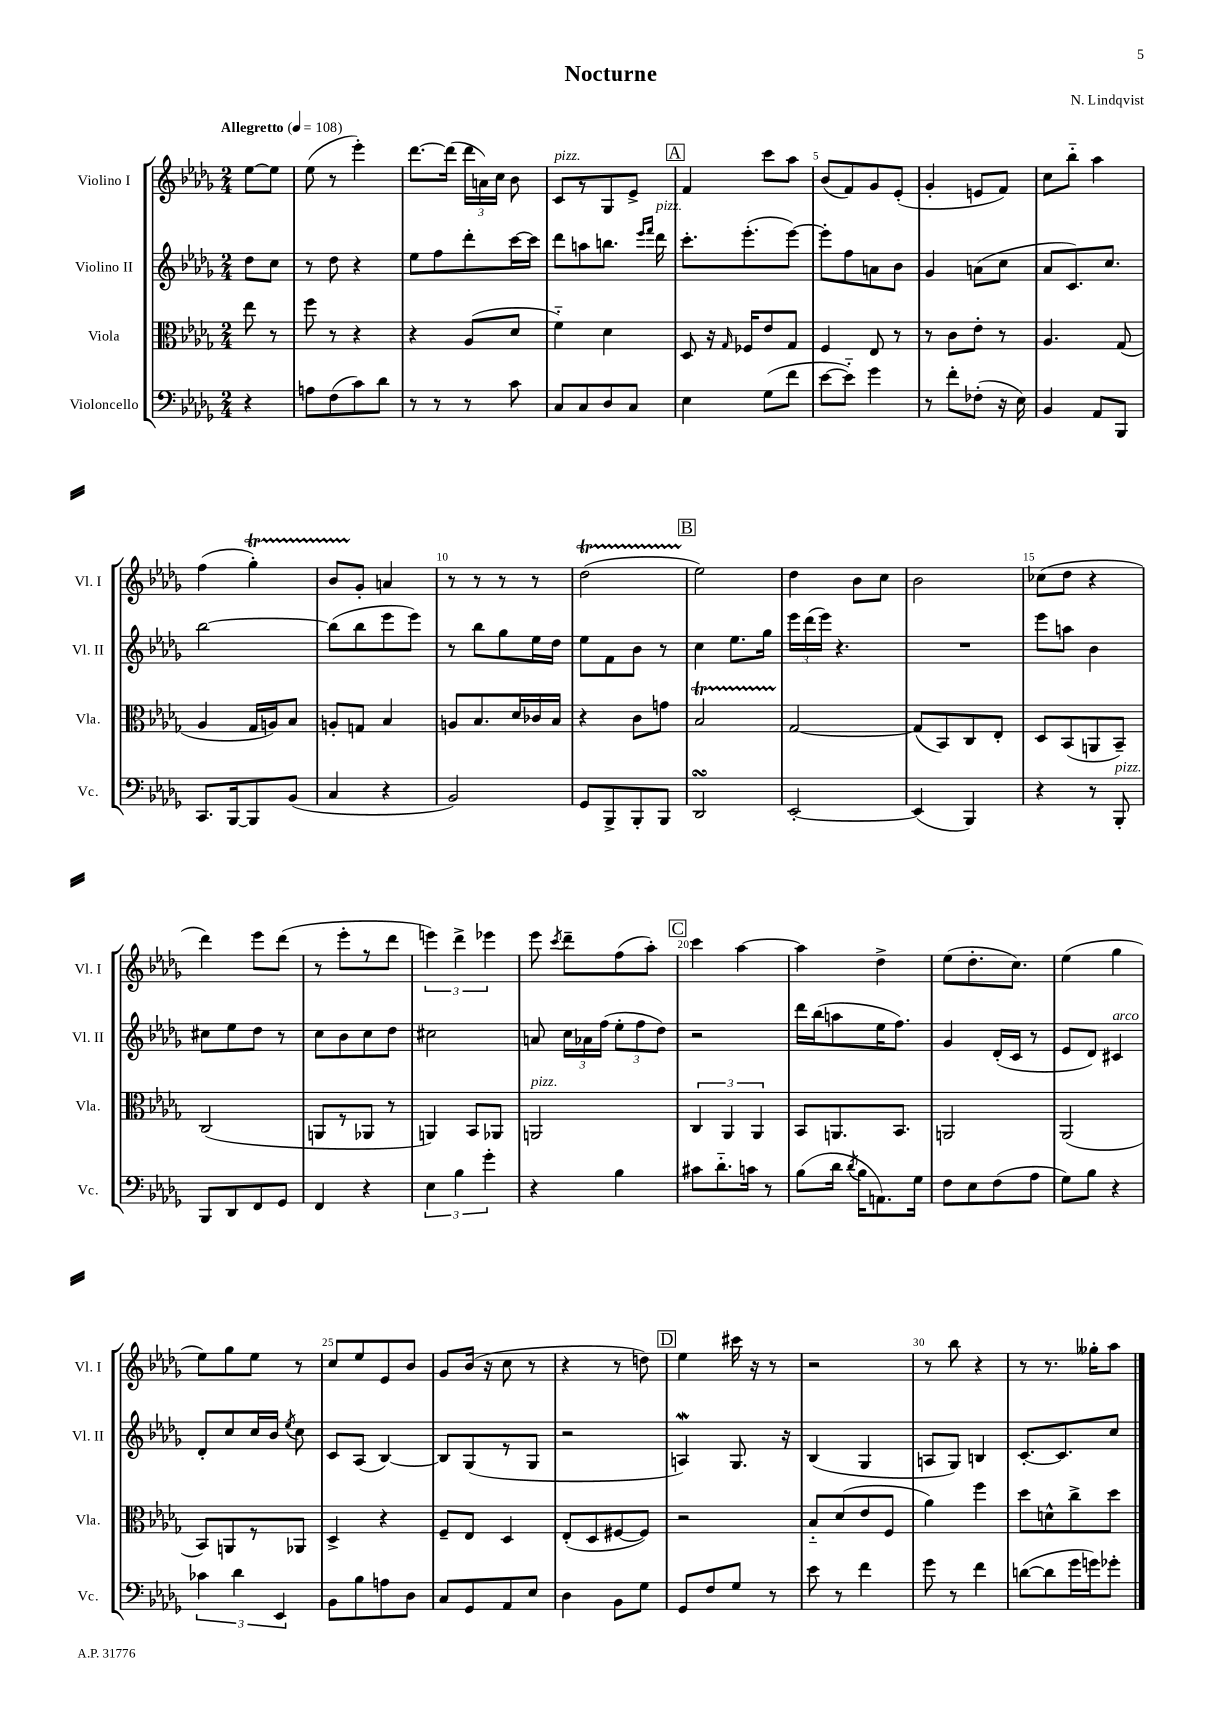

**kern	**kern	**kern	**kern
*part4	*part3	*part2	*part1
*staff4	*staff3	*staff2	*staff1
*I"Violoncello	*I"Viola	*I"Violino II	*I"Violino I
*I'Vc.	*I'Vla.	*I'Vl. II	*I'Vl. I
*clefF4	*clefC3	*clefG2	*clefG2
*k[b-e-a-d-g-]	*k[b-e-a-d-g-]	*k[b-e-a-d-g-]	*k[b-e-a-d-g-]
*M2/4	*M2/4	*M2/4	*M2/4
*MM108	*MM108	*MM108	*MM108
=	=	=	=
!	!	!	!LO:TX:a:B:t=Allegretto
4r	8ee-\	8dd-\L	[8ee-\L
.	8r	8cc\J	8ee-\J]
=1	=1	=1	=1
8An\L	8ff\	8r	(8ee-\
(8F\	8r	8dd-\	8r
8c\)	4r	4r	4eee-'\)
8d-\J	.	.	.
=2	=2	=2	=2
8r	4r	8ee-\L	[8.ddd-\L
8r	.	8ff\	.
.	.	.	(16ddd-\Jk]
8r	(8A-/L	8ddd-'\	24ddd-\LL
.	.	.	24an\)
.	.	.	24cc\JJ
8c\	8d-/J	[16ccc\L	8b-\
.	.	16ccc\JJ]	.
=3	=3	=3	=3
!	!	!	!LO:TX:a:i:t=pizz.
8C/L	4f\)	8ddd-\L	8c/L
8C/	.	8aan\	8r
8D-/	4d-\	8.bbn\J	8G-/
8C/J	.	.	8e-^/J
.	.	16qqeee-/LL	.
.	.	16qqfff/JJ	.
!	!	!LO:TX:a:i:t=pizz.	!
.	.	16ddd-\	.
!!LO:REH:place=s1:t=A
=4	=4	=4	=4
4E-\	8D-/	8.ccc'\L	4f/
.	16r	.	.
.	16qqG-/	.	.
.	16F-X/KL	(8.eee-'\	.
(8G-\L	8e-/	.	8ccc\L
8f\J	8G-/J	[8eee-\J)	8aa-\J
=5	=5	=5	=5
[8e-\L	4F/	8eee-'\L]	(8b-/L
8e-\J])	.	8ff\	8f/)
4g-\	8E-/	8an\	8g-/
.	8r	8b-\J	(8e-'/J
=6	=6	=6	=6
8r	8r	4g-/	4g-'/
8f'\L	8c\L	.	.
(8F-X'\J	8e-'\J	(8an\L	8en/L
16r	8r	8cc\J	8f/J)
16E-\)	.	.	.
=7	=7	=7	=7
4BB-/	4.A-/	8a-/L	8cc\L
.	.	8.c/)	8bb-\J
8AA-/L	.	.	4aa-\
.	.	8.cc/J	.
8BBB-/J	(8G-/	.	.
!!LO:LB:g=z
=8	=8	=8	=8
8.CC/L	4A-/	[2bb-\	(4ff\
[16BBB-/k	.	.	.
8BBB-/]	16G-/LL	.	4gg-T'\)
.	16An/J)	.	.
(8BB-/J	8B-/J	.	.
=9	=9	=9	=9
4C/	8An'/L	(8bb-\L]	8b-TTT/L
.	8Gn/J	8bb-\	8g-'/J
4r	4B-/	8eee-\	4an/
.	.	8eee-\J)	.
=10	=10	=10	=10
2BB-/)	8An/L	8r	8r
.	8.B-/	8bb-\L	8r
.	.	8gg-\	8r
.	16d-/L	.	.
.	16c-X/	16ee-\L	8r
.	16B-/JJ	16dd-\JJ	.
=11	=11	=11	=11
8GG-/L	4r	8ee-\L	(2dd-T\
8BBB-^/	.	8f\	.
8BBB-'/	8c\L	8b-\J	.
8BBB-/J	8gn\J	8r	.
!!LO:REH:place=s1:t=B
=12	=12	=12	=12
2DD-sSSs/	2B-T/	4cc\	2ee-\)
.	.	8.ee-\L	.
.	.	16gg-\Jk	.
=13	=13	=13	=13
[2EE-'/	[2G-/	24eee-\LL	4dd-\
.	.	(24ddd-\	.
.	.	24eee-\JJ)	.
.	.	4.r	.
.	.	.	8b-\L
.	.	.	8cc\J
=14	=14	=14	=14
(4EE-/]	(8G-/L]	2r	2b-\
.	8BB-/)	.	.
4BBB-/)	8C/	.	.
.	8E-'/J	.	.
=15	=15	=15	=15
4r	8D-/L	8eee-\L	(8cc-X\L
.	(8BB-/	8aan\J	8dd-\J
8r	8AAn/	4b-\	4r
!LO:TX:a:i:t=pizz.	!	!	!
8BBB-'/	8BB-~/J)	.	.
!!LO:LB:g=z
=16	=16	=16	=16
8BBB-/L	(2C/	8cc#X\L	4ddd-\)
8DD-/	.	8ee-\	.
8FF/	.	8dd-\J	8eee-\L
8GG-/J	.	8r	(8ddd-\J
=17	=17	=17	=17
4FF/	8AAn/L	8cc\L	8r
.	8r	8b-\	8eee-'\L
4r	8AA-X/J	8cc\	8r
.	8r	8dd-\J	8ddd-\J
=18	=18	=18	=18
6E-\	4AAn/)	2cc#X\	6eeen\)
6B-\	.	.	6ddd-^\
.	8BB-/L	.	.
6g-'\	.	.	6eee-X\
.	8AA-X/J	.	.
=19	=19	=19	=19
!	!LO:TX:a:i:t=pizz.	!	!
4r	2AAn/	8an/	8eee-\
.	.	.	8qccc/
.	.	24cc\LL	8ddd-~\L
.	.	24a-X\	.
.	.	(24ff\JJ	.
4B-\	.	12ee-'\L	(8ff\
.	.	12ff\	.
.	.	.	8aa-'\J)
.	.	12dd-\J)	.
!!LO:REH:place=s1:t=C
=20	=20	=20	=20
8c#X\L	6C/	2r	4ccc\
8.d-\	.	.	.
.	6AA-/	.	.
.	.	.	[4aa-\
16cn\Jk	.	.	.
.	6AA-/	.	.
8r	.	.	.
=21	=21	=21	=21
(8B-\L	8BB-/L	16ddd-\LL	4aa-\]
.	.	(16bb-\J	.
16d-\Jk	8.AAn/	8aan\	.
8qd-/	.	.	.
16B-\KL	.	.	.
8.AAn\)	.	16ee-\K	4dd-^\
.	8.BB-/J	8.ff\J)	.
16G-\Jk	.	.	.
=22	=22	=22	=22
8F\L	2AAn/	4g-/	(8ee-\L
8E-\	.	.	8.dd-'\
(8F\	.	(16d-'/LL	.
.	.	16c/JJ	8.cc\J)
8A-\J	.	8r	.
=23	=23	=23	=23
8G-\L)	(2AA-/	8e-/L	(4ee-\
8B-\J	.	8d-/J)	.
!	!	!LO:TX:a:i:t=arco	!
4r	.	4c#X/	4gg-\
!!LO:LB:g=z
=24	=24	=24	=24
6c-X\	8BB-/L)	8d-'/L	8ee-\L)
.	8AAn/	8cc/	8gg-\
6d-\	.	.	.
.	8r	16cc/L	8ee-\J
.	.	16b-/JJ	.
6EE-/	.	.	.
.	.	8qee-/	.
.	8AA-X/J	8cc\	8r
=25	=25	=25	=25
8BB-\L	4D-^/	8c/L	8cc/L
8B-\	.	(8A-/J	8ee-/
8An\	4r	[4B-/)	8e-/
8D-\J	.	.	8b-/J
=26	=26	=26	=26
8C/L	8F~/L	8B-/L]	8g-/L
8GG-/	8E-/J	(8G-/	(16b-/Jk
.	.	.	16r
8AA-/	4D-/	8r	8cc\
8E-/J	.	8G-/J	8r
=27	=27	=27	=27
4D-\	(8E-'/L	2r	4r
.	8D-/	.	.
8BB-\L	[8F#X/	.	8r
8G-\J	8F#/J])	.	8ddn\)
!!LO:REH:place=s1:t=D
=28	=28	=28	=28
8GG-/L	2r	4AnW/)	4ee-\
8F/	.	.	.
8G-/J	.	8.G-/	16ccc#X\
.	.	.	16r
8r	.	.	8r
.	.	16r	.
=29	=29	=29	=29
8e-\	8B-/L	(4B-/	2r
8r	(8d-/	.	.
4f\	8e-/	4G-/	.
.	8F/J	.	.
=30	=30	=30	=30
8g-\	4a-\)	8An/L	8r
8r	.	8G-/J)	8bb-\
4f\	4ff\	4Bn/	4r
=31	=31	=31	=31
([8dn\L	8dd-\L	[8.c'/L	8r
8d\]	8dn^^\	.	8.r
.	.	8.c/]	.
16g-\L	8cc^\	.	.
16gn\J)	.	.	16gg--X'\KL
8g-X'\J	8dd-\J	8cc/J	8aa-\J
==	==	==	==
*-	*-	*-	*-
